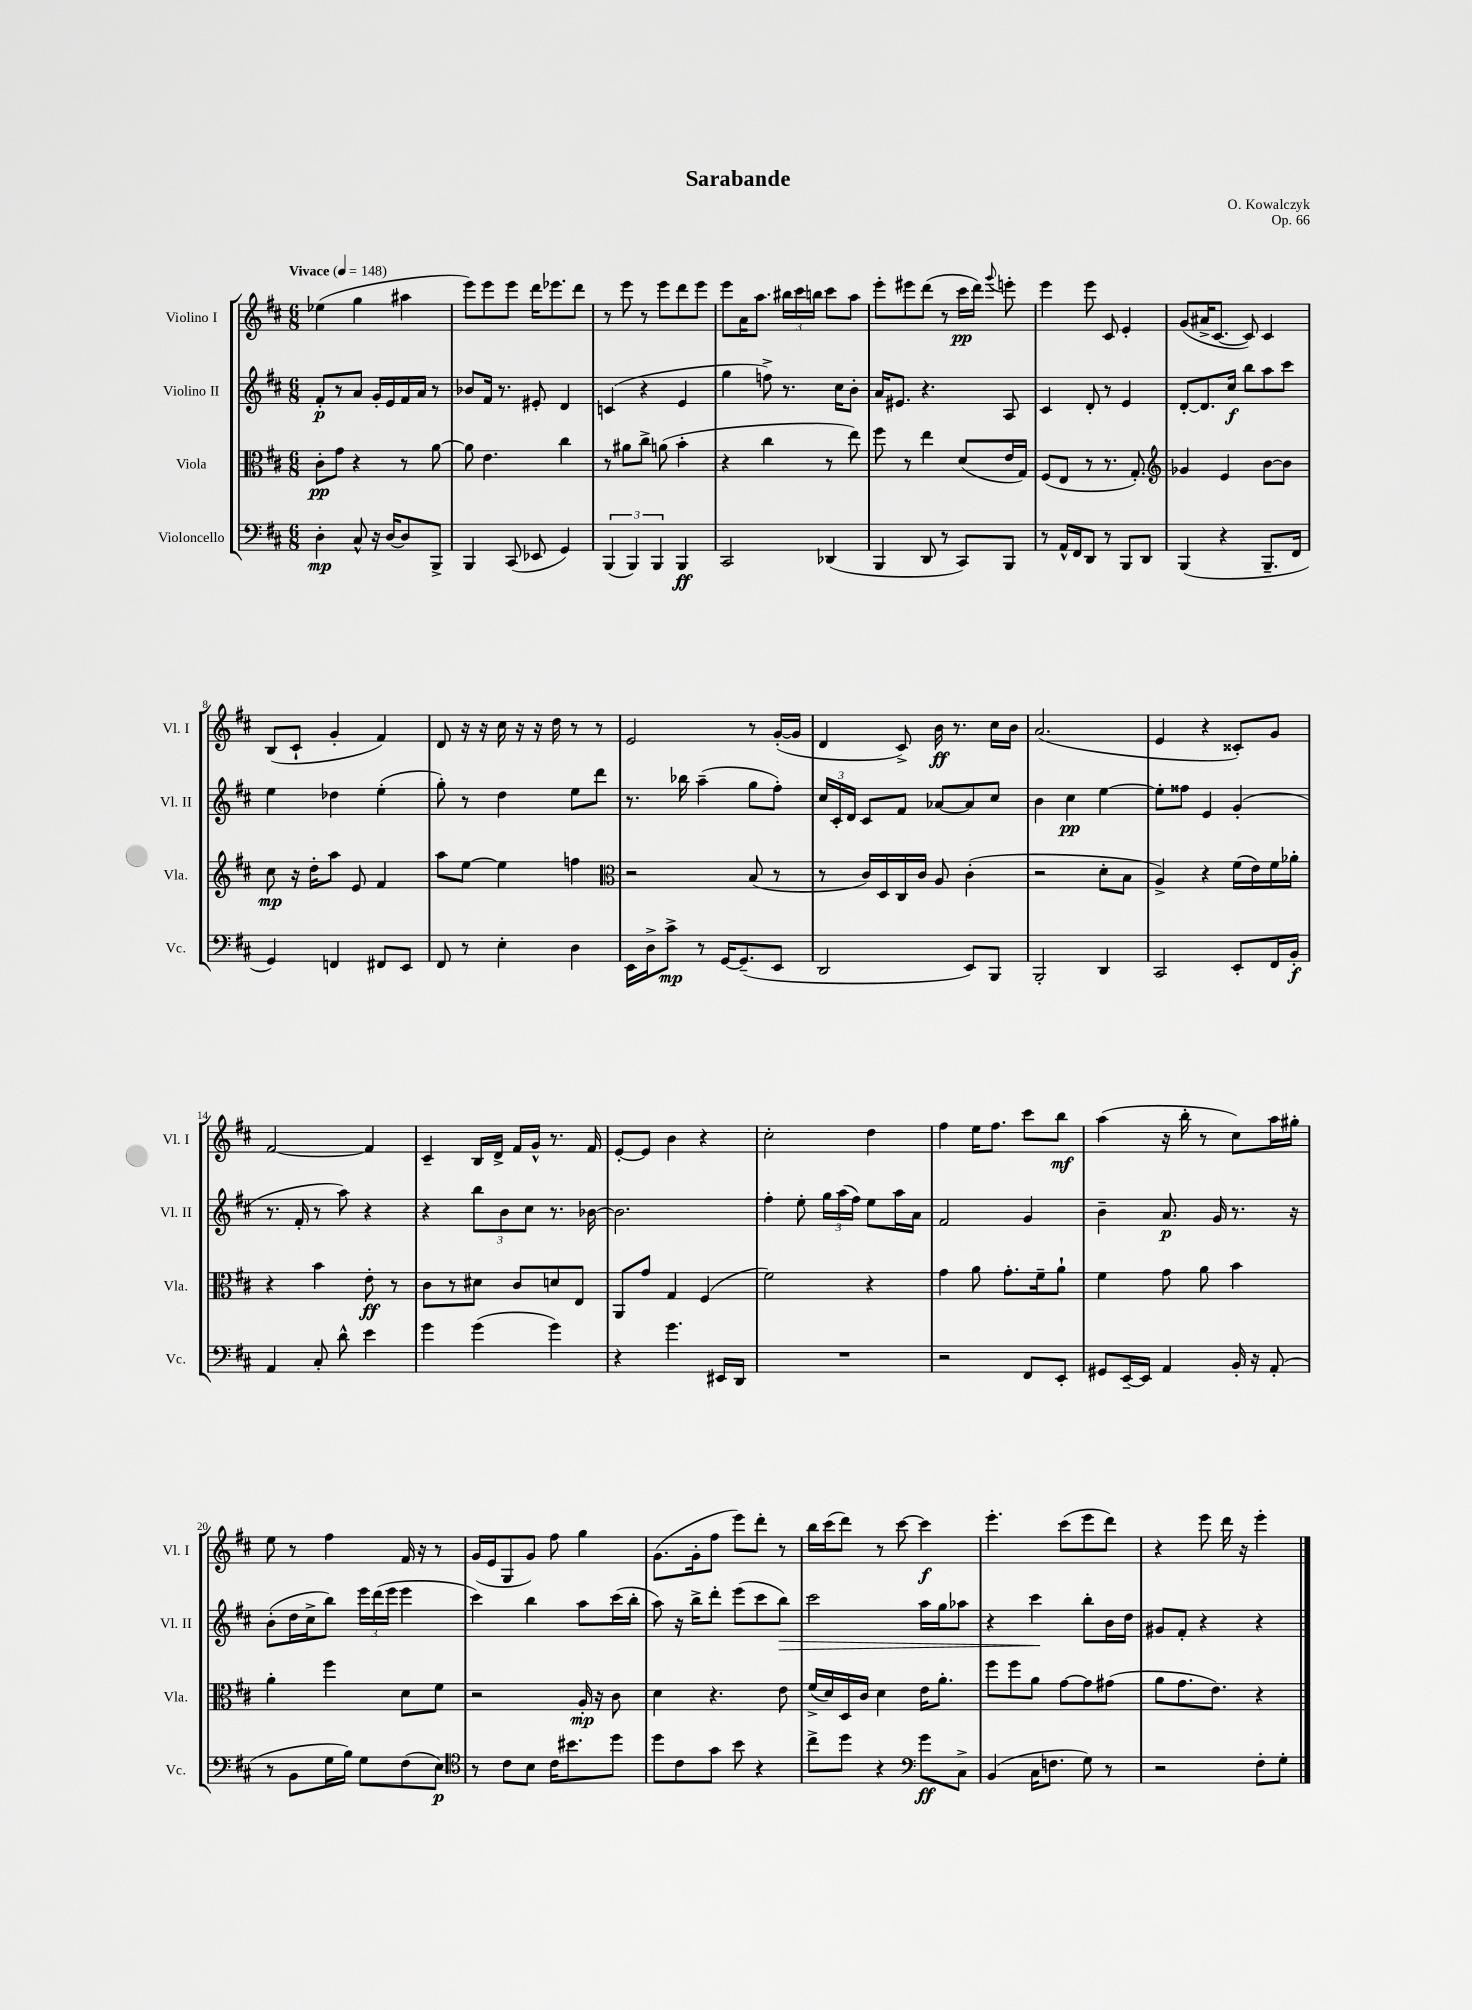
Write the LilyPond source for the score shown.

\header { title = "Sarabande" composer = "O. Kowalczyk" opus = "Op. 66" }
<<
\new StaffGroup <<
\new Staff = "s0" \with { instrumentName = "Violino I" shortInstrumentName = "Vl. I" } {
    \clef treble \key d \major \numericTimeSignature \time 6/8 \tempo "Vivace" 4 = 148
    \autoBeamOff ees''4( g''4 ais''4 |
    e'''8[) e'''8 e'''8] d'''16[ ees'''8. d'''8] |
    r8 e'''8 r8 e'''8[ d'''8 e'''8] |
    e'''8[ a'16 a''8.] \tuplet 3/2 { bis''16[ cis'''16 b''16] } cis'''8[ a''8] |
    e'''8[-. eis'''8 d'''8]( r8 cis'''16[\pp d'''16]) \appoggiatura { g'''8 } e'''8-. |
    e'''4 e'''8 cis'8 e'4-. |
    g'8[( ais'16-> cis'8.]~ cis'8) cis'4 |
    b8[( cis'8]-! g'4-. fis'4) |
    d'8 r16 r16 cis''16 r16 r16 d''16 r8 r8 |
    e'2 r8 g'16[~-.( g'16] |
    d'4 cis'8->) b'16\ff r8. cis''16[ b'16] |
    a'2.( |
    e'4 r4 cisis'8[-.) g'8] |
    fis'2~ fis'4 |
    cis'4-- b16[ d'16]-> fis'16[ g'16]-^ r8. fis'16 |
    e'8[~-. e'8] b'4 r4 |
    cis''2-. d''4 |
    fis''4 e''16[ fis''8.] cis'''8[ b''8]\mf |
    a''4( r16 b''16-. r8 cis''8[) a''16 gis''16]-. |
    e''8 r8 fis''4 fis'16 r16 r8 |
    g'16[( e'16 g8 g'8]) fis''8 g''4 |
    g'8.[( g'16-. fis''8] e'''8[) d'''8]-. r8 |
    b''16[ cis'''16( d'''8]) r8 cis'''8~ cis'''4\f |
    e'''4.-. cis'''8[( e'''8 d'''8]) |
    r4 e'''8 d'''16 r16 e'''4-. \bar "|." |
}
\new Staff = "s1" \with { instrumentName = "Violino II" shortInstrumentName = "Vl. II" } {
    \clef treble \key d \major \numericTimeSignature \time 6/8
    \autoBeamOff fis'8[-.\p r8 a'8] g'16[-. e'16 fis'16 a'16] r8 |
    bes'8[ fis'16] r8. eis'8-. d'4 |
    c'4( r4 e'4 |
    g''4 f''8->) r8. cis''16[ b'8]-. |
    a'16[ eis'8.] r4. a8 |
    cis'4 d'8-. r8 e'4 |
    d'8[~-. d'8. cis''16]\f b''8[ a''8 cis'''8] |
    e''4 des''4 e''4-.( |
    g''8-.) r8 d''4 e''8[ d'''8] |
    r8. bes''16 a''4--( g''8[ fis''8]-.) |
    \tuplet 3/2 { cis''16[ cis'16-. d'16] } cis'8[ fis'8] aes'8[~ aes'8 cis''8] |
    b'4 cis''4\pp e''4~ |
    e''8[-. fisis''8] e'4 g'4-.( |
    r8. fis'16-. r8 a''8) r4 |
    r4 \tuplet 3/2 { b''8[ b'8 cis''8] } r8. bes'16~ |
    bes'2. |
    fis''4-. e''8-. \tuplet 3/2 { g''16[ a''16( fis''16]) } e''8[ a''16 a'16] |
    fis'2 g'4 |
    b'4-- a'8.\p g'16 r8. r16 |
    b'8[-.( d''16 cis''16-> b''8]) \tuplet 3/2 { e'''16[ d'''16( e'''16] } e'''4 |
    cis'''4) b''4 a''8[ cis'''16( b''16]-. |
    a''8) r16 b''16[-> d'''8]-. e'''8[( cis'''8 b''8]\>) |
    cis'''2 a''16[ g''16 aes''8] |
    r4 cis'''4\! b''8[-. b'16 d''16] |
    gis'8[ fis'8]-. r4 r4 \bar "|." |
}
\new Staff = "s2" \with { instrumentName = "Viola" shortInstrumentName = "Vla." } {
    \clef alto \key d \major \numericTimeSignature \time 6/8
    \autoBeamOff cis'8[-.\pp g'8] r4 r8 a'8~ |
    a'8 e'4. cis''4 |
    r8 ais'8[ cis''8]-> a'8( b'4-. |
    r4 cis''4 r8 e''8) |
    fis''8 r8 e''4 d'8[( e'16 g16]) |
    fis8[( e8] r8 r8. g8.-.) |
    \clef treble ges'4 e'4 b'8[~ b'8] |
    cis''8\mp r16 d''16[-. a''8] e'8 fis'4 |
    a''8[ e''8]~ e''4 f''4 |
    \clef alto r2 b8( r8 |
    r8 cis'16[) d16 cis16 cis'16] a8 cis'4-.( |
    r2 d'8[-. b8] |
    a4->) r4 fis'16[( e'16) fis'16 aes'16]-. |
    r4 b'4 e'8-.\ff r8 |
    cis'8[ r8 dis'8] cis'8[ d'8 e8] |
    a,8[ g'8] g4 fis4( |
    fis'2) r4 |
    g'4 a'8 g'8.[-. fis'16-- a'8]-! |
    fis'4 g'8 a'8 b'4 |
    a'4-. fis''4 d'8[ fis'8] |
    r2 a16-.\mp r16 cis'8 |
    d'4 r4. e'8 |
    fis'16[->( d'16) d16 cis'16] d'4 e'16[ a'8.]-. |
    fis''8[ fis''8 a'8] g'8[~ g'8 gis'8]( |
    a'8[ g'8. e'8.]) r4 \bar "|." |
}
\new Staff = "s3" \with { instrumentName = "Violoncello" shortInstrumentName = "Vc." } {
    \clef bass \key d \major \numericTimeSignature \time 6/8
    \autoBeamOff d4-.\mp cis8-^ r16 d16[~ d8 b,,8]-> |
    b,,4 cis,8( ees,8 g,4) |
    \tuplet 3/2 { b,,4( b,,4) b,,4 } b,,4\ff |
    cis,2 des,4( |
    b,,4 d,8 r8 cis,8[) b,,8] |
    r8 a,16[-^ fis,16 d,8] r8 b,,8[ d,8] |
    b,,4( r4 b,,8.[-- fis,16] |
    g,4) f,4 fis,8[ e,8] |
    fis,8 r8 e4-. d4 |
    e,16[ d16-> cis'8]->\mp r8 g,16[~ g,8.--( e,8] |
    d,2 e,8[) b,,8] |
    b,,2-. d,4 |
    cis,2 e,8[-. fis,16 b,16]-.\f |
    a,4 cis8-. d'8-^ e'4 |
    g'4 g'4( g'4) |
    r4 g'4. eis,16[ d,16] |
    R2. |
    r2 fis,8[ e,8]-. |
    gis,8[ e,16~-- e,16] a,4 b,16-. r16 a,8-.( |
    r8 b,8[ g16 b16]) g8[ fis8( e8]\p) |
    \clef tenor r8 cis'8[ b8] cis'16[ bis'8. d''8] |
    d''8[ cis'8 g'8] b'8 r4 |
    cis''8[-> d''8] r4 \clef bass g'8[\ff cis8]-> |
    b,4( cis16[ f8.] g8) r8 |
    r2 fis8[-. g8]-. \bar "|." |
}
>>
>>
